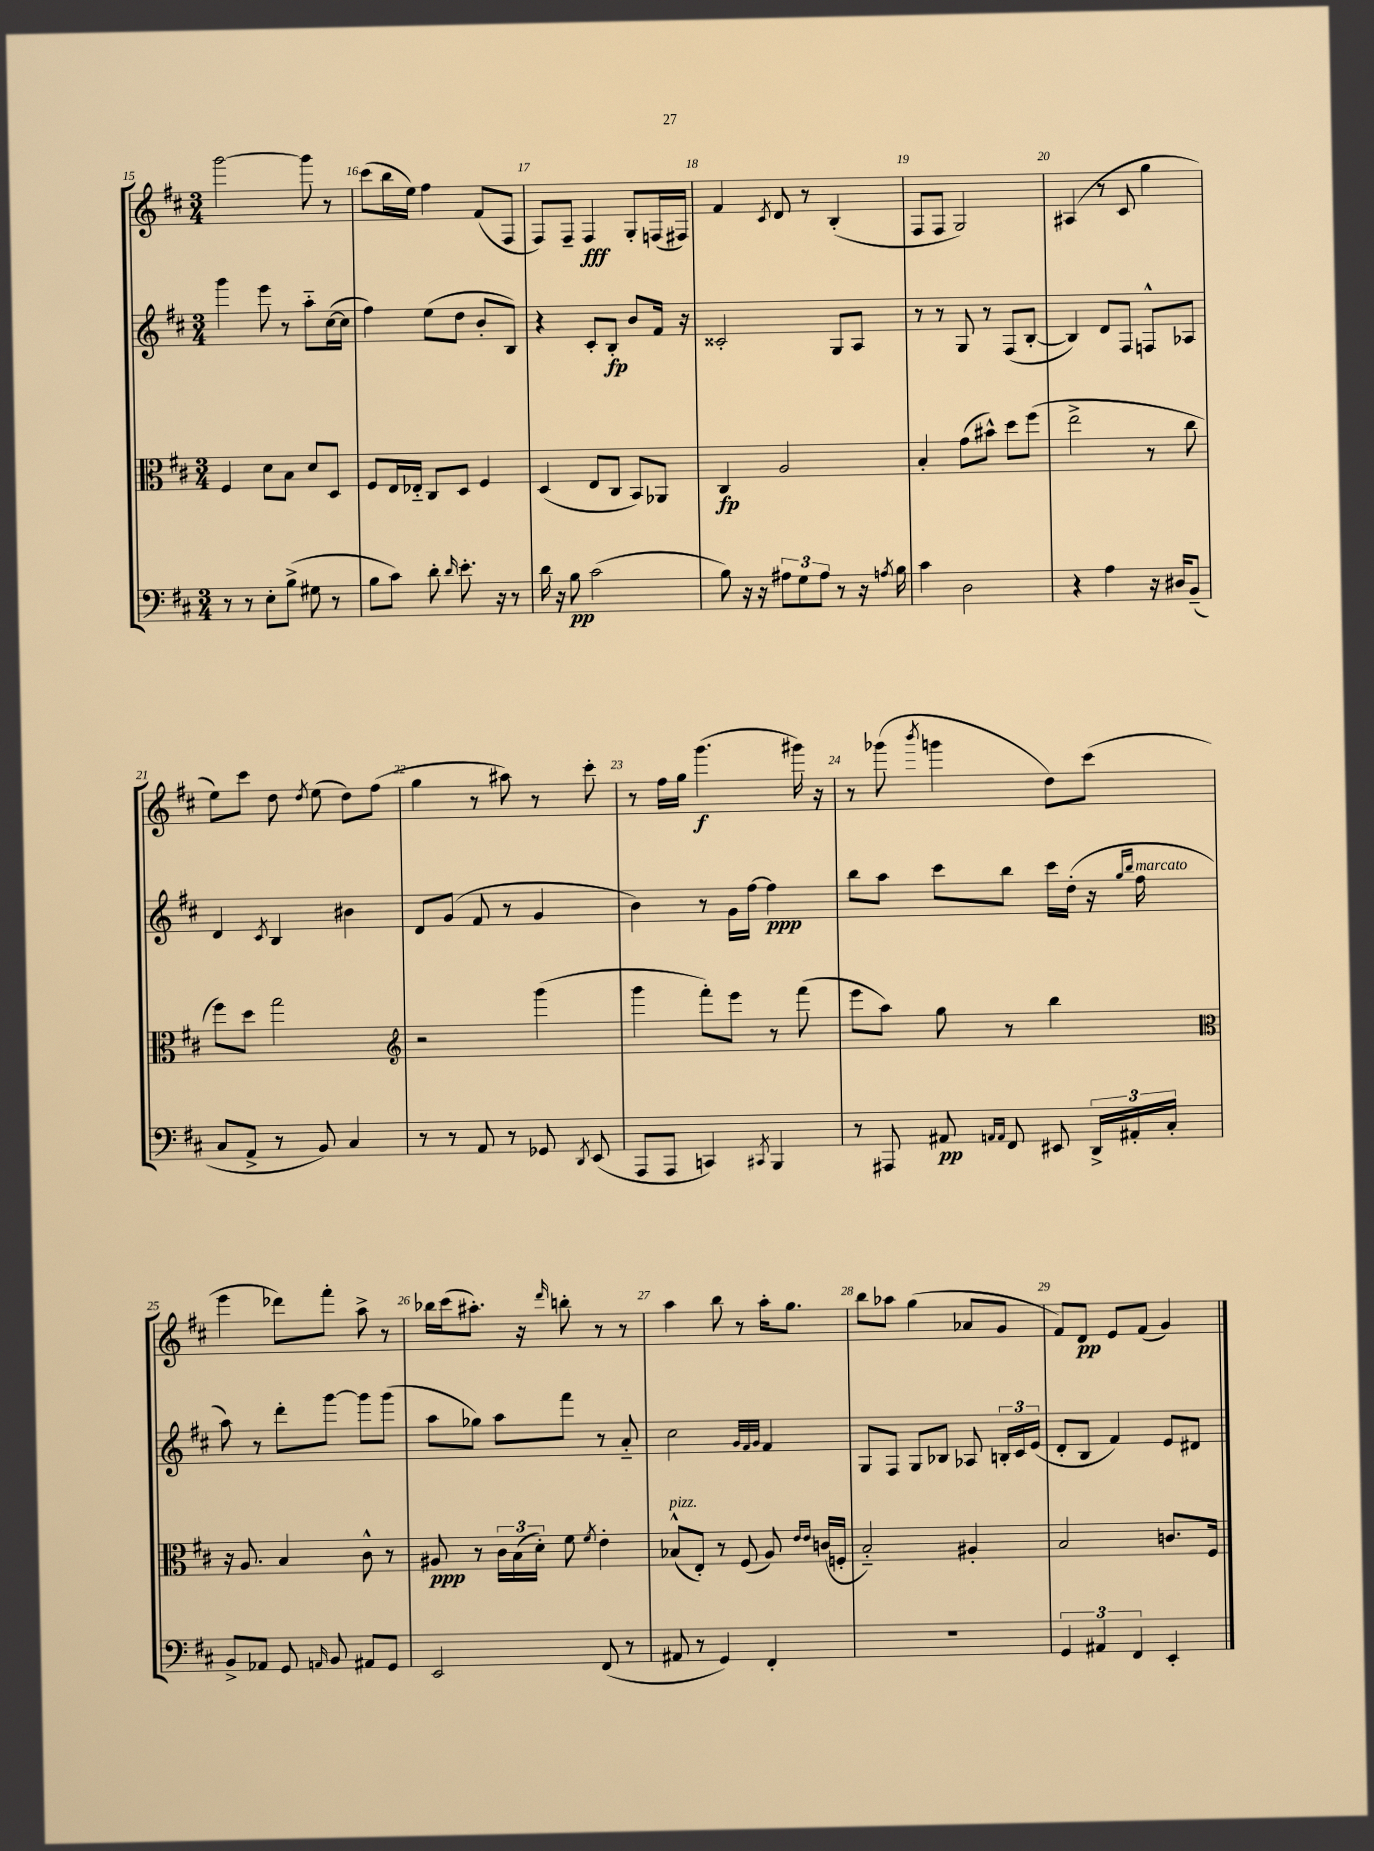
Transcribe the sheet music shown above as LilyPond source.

<<
\new StaffGroup <<
\new Staff = "s0" {
    \clef treble \key d \major \numericTimeSignature \time 3/4
    \autoBeamOff g'''2~ g'''8 r8 |
    cis'''8[( b''16 e''16]) fis''4 fis'8[( fis8] |
    fis8[) fis8]-- fis4\fff g8[-. f16( fis16]) |
    fis'4 \acciaccatura { cis'8 } d'8 r8 b4-.( |
    fis8[ fis8] g2) |
    ais4( r8 cis'8 g''4 |
    e''8[) cis'''8] d''8 \acciaccatura { d''8 } e''8( d''8[) fis''8]( |
    g''4 r8 ais''8) r8 cis'''8-. |
    r8 fis''16[ g''16] g'''4.\f( gis'''16) r16 |
    r8 ges'''8( \acciaccatura { b'''8 } g'''4 d''8[) cis'''8]( |
    e'''4 des'''8[) fis'''8]-. a''8-> r8 |
    bes''16[ cis'''16( ais''8.]-.) r16 \grace { d'''16 } b''8-. r8 r8 |
    a''4 b''8 r8 a''16[-. g''8.] |
    b''8[ aes''8] g''4( aes'8[ g'8] |
    fis'8[) d'8]\pp e'8[ fis'8]( g'4) \bar "|." |
}
\new Staff = "s1" {
    \clef treble \key d \major \numericTimeSignature \time 3/4
    \autoBeamOff g'''4 e'''8 r8 a''8[-_ cis''16~( cis''16] |
    fis''4) e''8[( d''8] b'8[-. b8]) |
    r4 cis'8[-. b8]-.\fp b'8[ fis'16] r16 |
    cisis'2-. g8[ a8] |
    r8 r8 g8 r8 fis8[( b8]~-. |
    b4) d'8[ fis8] f8[-^ aes8] |
    d'4 \acciaccatura { cis'8 } b4 bis'4 |
    d'8[ g'8]( fis'8 r8 g'4 |
    b'4) r8 g'16[ fis''16]~ fis''4\ppp |
    b''8[ a''8] cis'''8[ b''8] cis'''16[ d''16]-.( r16 \grace { g''16[ b''16] } fis''16^\markup { \italic "marcato" } |
    a''8) r8 d'''8[-. g'''8]~ g'''8[ g'''8]( |
    a''8[ ges''8]) a''8[ fis'''8] r8 a'8-_ |
    cis''2 \grace { g'32[ fis'32 g'32] } fis'4 |
    g8[ fis8] g8[ bes8] aes8 \tuplet 3/2 { b16[-. cis'16 e'16]( } |
    d'8[-. b8] fis'4) e'8[ dis'8] \bar "|." |
}
\new Staff = "s2" {
    \clef alto \key d \major \numericTimeSignature \time 3/4
    \autoBeamOff fis4 d'8[ b8] d'8[ d8] |
    fis8[ e16 ees16]-_ cis8[ d8] fis4 |
    d4( e8[ cis8] b,8[) aes,8] |
    cis4\fp a2 |
    b4-. g'8[( bis'8]-^) d''8[ fis''8]( |
    e''2-> r8 cis''8 |
    fis''8[) d''8] g''2 |
    \clef treble r2 g'''4( |
    g'''4 fis'''8[-.) e'''8] r8 fis'''8( |
    e'''8[ a''8]) g''8 r8 b''4 |
    \clef alto r16 a8. b4 cis'8-^ r8 |
    ais8\ppp r8 \tuplet 3/2 { cis'16[ b16( d'16]-.) } fis'8 \acciaccatura { fis'8 } e'4-. |
    bes8[-^^\markup { \italic "pizz." }( e8]-.) r8 fis8( a8) \grace { e'16[ e'16] } c'16[( f16]-. |
    b2-_) ais4-. |
    b2 c'8.[ fis16] \bar "|." |
}
\new Staff = "s3" {
    \clef bass \key d \major \numericTimeSignature \time 3/4
    \autoBeamOff r8 r8 e8[-. b8]->( gis8 r8 |
    b8[ cis'8]) d'8-. \grace { d'16 } e'8.-. r16 r8 |
    d'16 r16 b8\pp cis'2( |
    b8) r16 r16 \tuplet 3/2 { ais8[ g8 ais8] } r8 r16 \acciaccatura { a8 } b16 |
    cis'4 d2 |
    r4 a4 r16 dis16[ b,8]--( |
    cis8[ a,8]-> r8 b,8) cis4 |
    r8 r8 a,8 r8 ges,8 \acciaccatura { d,8 } e,8( |
    a,,8[ a,,8] c,4) \acciaccatura { cis,8 } b,,4 |
    r8 ais,,8 ais,8\pp \grace { a,16[ a,16] } fis,8 eis,8 \tuplet 3/2 { d,16[-> ais,16-. cis16]-. } |
    b,8[-> aes,8] g,8 \grace { a,16 } b,8 ais,8[ g,8] |
    e,2 fis,8( r8 |
    ais,8 r8 g,4) fis,4-. |
    R2. |
    \tuplet 3/2 { g,4 ais,4 fis,4 } e,4-. \bar "|." |
}
>>
>>
\layout { \context { \Score currentBarNumber = #15 \override BarNumber.break-visibility = ##(#f #t #t) barNumberVisibility = #all-bar-numbers-visible } }
